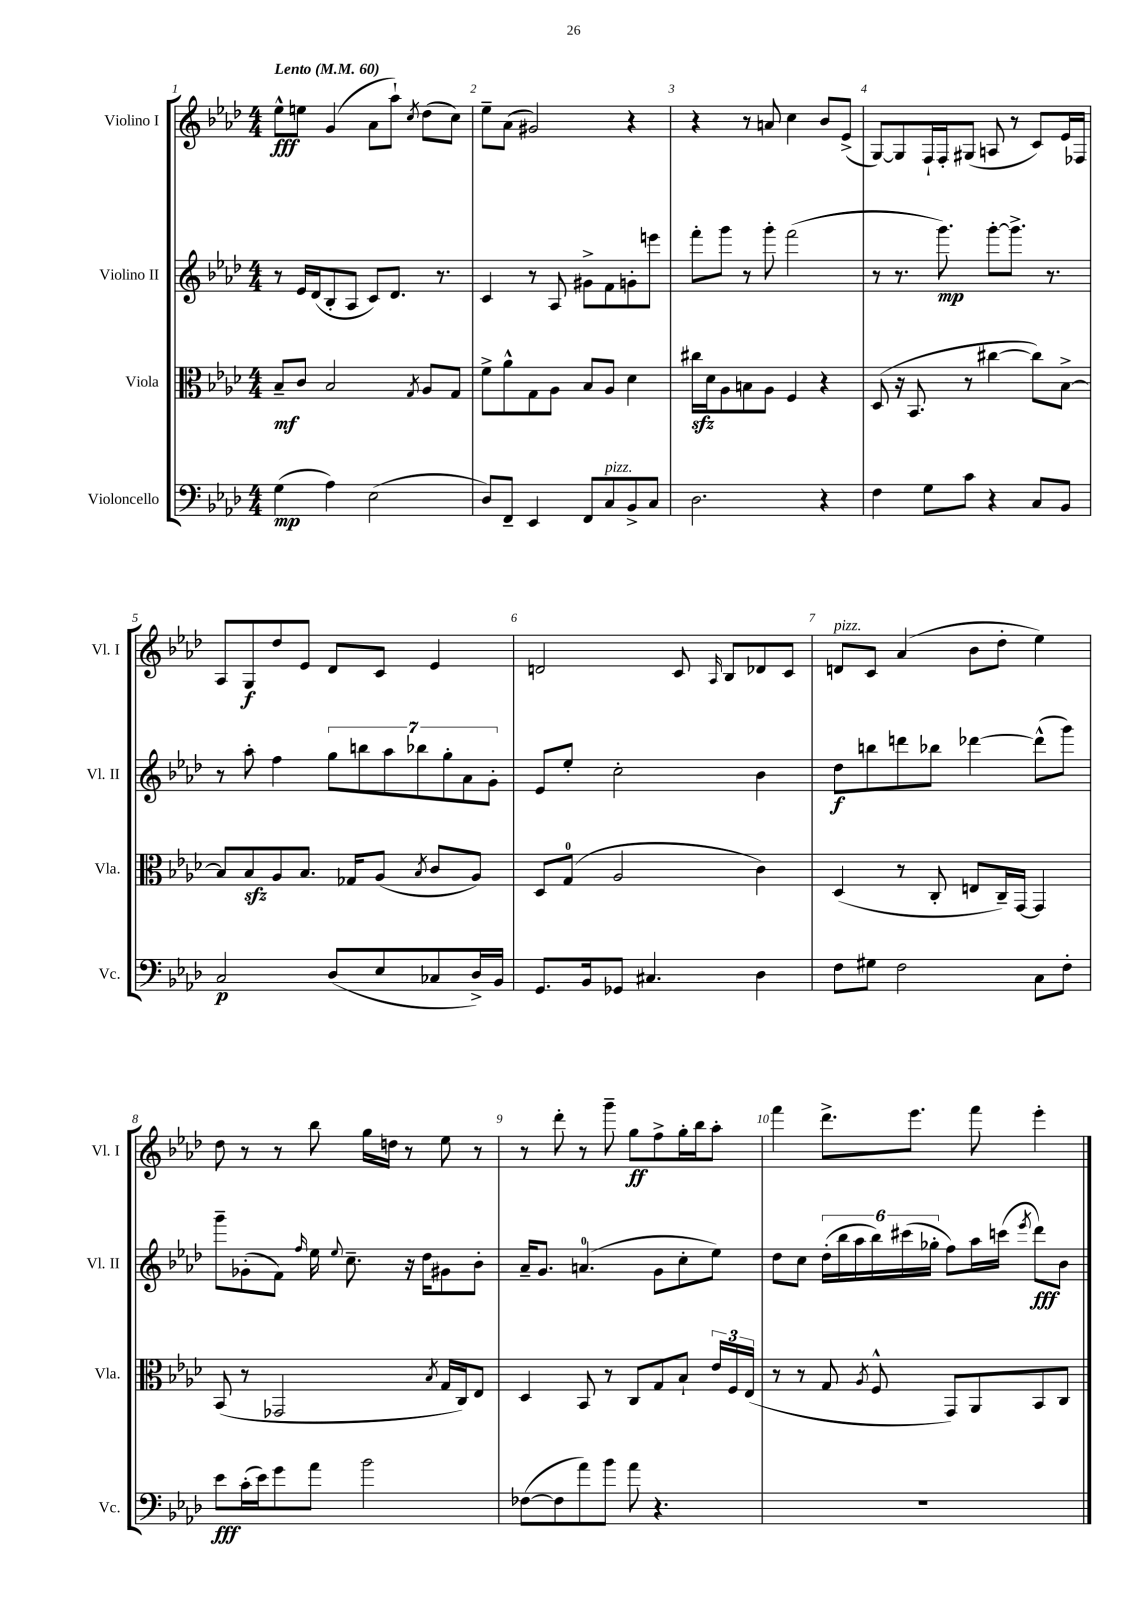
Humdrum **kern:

**kern	**dynam	**kern	**dynam	**kern	**dynam	**kern	**dynam
*part4	*part4	*part3	*part3	*part2	*part2	*part1	*part1
*staff4	*staff4	*staff3	*staff3	*staff2	*staff2	*staff1	*staff1
*I"Violoncello	*	*I"Viola	*	*I"Violino II	*	*I"Violino I	*
*I'Vc.	*	*I'Vla.	*	*I'Vl. II	*	*I'Vl. I	*
*clefF4	*	*clefC3	*	*clefG2	*	*clefG2	*
*k[b-e-a-d-]	*	*k[b-e-a-d-]	*	*k[b-e-a-d-]	*	*k[b-e-a-d-]	*
*M4/4	*	*M4/4	*	*M4/4	*	*M4/4	*
*MM60	*	*MM60	*	*MM60	*	*MM60	*
=1	=1	=1	=1	=1	=1	=1	=1
!	!	!	!	!	!	!LO:TX:a:B:t=Lento	!
(4G\	mp	8B-~/L	mf	8r	.	8ee-^^\L	fff
.	.	8c/J	.	16e-/LL	.	8een\J	.
.	.	.	.	(16d-/J	.	.	.
4A-\)	.	2B-/	.	8B-'/	.	(4g/	.
.	.	.	.	8A-/J	.	.	.
(2E-\	.	.	.	8c/L)	.	8a-\L	.
.	.	.	.	8.d-/J	.	8aa-`\J)	.
.	.	8qG/	.	.	.	8qcc/	.
.	.	8A-/L	.	.	.	(8dd-\L	.
.	.	.	.	8.r	.	.	.
.	.	8G/J	.	.	.	8cc\J)	.
=2	=2	=2	=2	=2	=2	=2	=2
8D-/L)	.	8f^\L	.	4c/	.	8ee-~\L	.
8FF~/J	.	8a-^^\	.	.	.	(8a-\J	.
4EE-/	.	8G\	.	8r	.	2g#X/)	.
.	.	8A-\J	.	8A-/	.	.	.
8FF/L	.	8B-/L	.	8g#X^\L	.	.	.
!LO:TX:a:i:t=pizz.	!	!	!	!	!	!	!
8C/	.	8A-/J	.	8f\	.	.	.
8BB-^/	.	4d-\	.	8gn'\	.	4r	.
8C/J	.	.	.	8eeen\J	.	.	.
=3	=3	=3	=3	=3	=3	=3	=3
2.D-\	.	16cc#Xzz\LL	.	8fff'\L	.	4r	.
.	.	16d-\J	.	.	.	.	.
.	.	8A-\	.	8ggg\J	.	.	.
.	.	8Bn\	.	8r	.	8r	.
.	.	8A-\J	.	8ggg'\	.	8an/	.
.	.	4F/	.	(2fff\	.	4cc\	.
4r	.	4r	.	.	.	8b-/L	.
.	.	.	.	.	.	(8e-^/J	.
=4	=4	=4	=4	=4	=4	=4	=4
4F\	.	(8D-/	.	8r	.	[8G/L)	.
.	.	16r	.	8.r	.	8G/]	.
.	.	8.BB-/	.	.	.	.	.
8G\L	.	.	.	.	.	16F`/L	.
.	.	.	.	8.ggg\)	mp	16F'/J	.
8c\J	.	8r	.	.	.	(8G#X/J	.
4r	.	[4cc#X\	.	[8ggg'\L	.	8An/	.
.	.	.	.	8.ggg^\J]	.	8r	.
8C/L	.	8cc#\L])	.	.	.	8c/L)	.
.	.	.	.	8.r	.	.	.
8BB-/J	.	[8B-^\J	.	.	.	16e-/L	.
.	.	.	.	.	.	16F-X/JJ	.
!!LO:LB:g=z
=5	=5	=5	=5	=5	=5	=5	=5
2C/	p	8B-/L]	.	8r	.	8A-/L	.
.	.	8B-zz/	.	8aa-'\	.	8G/	f
.	.	8A-/	.	4ff\	.	8dd-/	.
.	.	8.B-/J	.	.	.	8e-/J	.
(8D-/L	.	.	.	14gg\L	.	8d-/L	.
.	.	16G-X/KL	.	.	.	.	.
.	.	.	.	14bbn\	.	.	.
8E-/	.	(8A-/J	.	.	.	8c/J	.
.	.	.	.	14aa-\	.	.	.
.	.	.	.	14bb-X\	.	.	.
.	.	8qB-/	.	.	.	.	.
8C-X/	.	8c/L	.	.	.	4e-/	.
.	.	.	.	14gg'\	.	.	.
.	.	.	.	14a-\	.	.	.
16D-^/L)	.	8A-/J)	.	.	.	.	.
.	.	.	.	14g'\J	.	.	.
16BB-/JJ	.	.	.	.	.	.	.
=6	=6	=6	=6	=6	=6	=6	=6
8.GG/L	.	8D-/L	.	8e-/L	.	2dn/	.
.	.	(8G/J	.	8ee-'/J	.	.	.
16BB-/k	.	.	.	.	.	.	.
8GG-X/J	.	2A-/	.	2cc'\	.	.	.
4.C#X/	.	.	.	.	.	.	.
.	.	.	.	.	.	8c/	.
.	.	.	.	.	.	16qqA-/	.
.	.	.	.	.	.	8B-/L	.
4D-\	.	4c\)	.	4b-\	.	8d-X/	.
.	.	.	.	.	.	8c/J	.
=7	=7	=7	=7	=7	=7	=7	=7
!	!	!	!	!	!	!LO:TX:a:i:t=pizz.	!
8F\L	.	(4D-/	.	8dd-\L	f	8dn/L	.
8G#X\J	.	.	.	8bbn\	.	8c/J	.
2F\	.	8r	.	8dddn\	.	(4a-/	.
.	.	8C'/	.	8bb-X\J	.	.	.
.	.	8En/L	.	[4ddd-X\	.	8b-\L	.
.	.	16C~/L)	.	.	.	8dd-'\J	.
.	.	[16GG/JJ	.	.	.	.	.
8C\L	.	4GG/]	.	(8ddd-^^\L]	.	4ee-\)	.
8F'\J	.	.	.	8ggg\J)	.	.	.
!!LO:LB:g=z
=8	=8	=8	=8	=8	=8	=8	=8
8e-\L	fff	(8BB-/	.	8ggg~\L	.	8dd-\	.
(16c'\L	.	8r	.	(8g-X'\	.	8r	.
16e-\J)	.	.	.	.	.	.	.
8g\	.	2GG-X/	.	8f\J)	.	8r	.
.	.	.	.	16qqff/	.	.	.
8a-\J	.	.	.	16ee-\	.	8bb-\	.
.	.	.	.	8qqee-/	.	.	.
.	.	.	.	8.cc~\	.	.	.
2b-\	.	.	.	.	.	16gg\LL	.
.	.	.	.	.	.	16ddn\JJ	.
.	.	.	.	16r	.	8r	.
.	.	.	.	16dd-\KL	.	.	.
.	.	8qB-/	.	.	.	.	.
.	.	16G/LL	.	8g#X\	.	8ee-\	.
.	.	16C/J)	.	.	.	.	.
.	.	8E-/J	.	8b-'\J	.	8r	.
=9	=9	=9	=9	=9	=9	=9	=9
([8F-X\L	.	4D-/	.	16a-~/KL	.	8r	.
.	.	.	.	8.g/J	.	.	.
8F-\]	.	.	.	.	.	8ddd-'\	.
8a-\)	.	8BB-/	.	(4.an/	.	8r	.
8b-\J	.	8r	.	.	.	8ggg~\	.
8a-\	.	8C/L	.	.	.	8gg\L	ff
4.r	.	8G/	.	8g\L	.	8ff^\	.
.	.	8B-`/J	.	8cc'\	.	16gg'\L	.
.	.	.	.	.	.	16bb-\J	.
.	.	24e-/LL	.	8ee-\J)	.	8aa-'\J	.
.	.	24F/	.	.	.	.	.
.	.	(24E-/JJ	.	.	.	.	.
=10	=10	=10	=10	=10	=10	=10	=10
1r	.	8r	.	8dd-\L	.	4fff\	.
.	.	8r	.	8cc\J	.	.	.
.	.	8G/	.	(24dd-'\LL	.	8.ddd-^\L	.
.	.	.	.	24bb-\	.	.	.
.	.	.	.	24aa-\	.	.	.
.	.	8qA-/	.	.	.	.	.
.	.	8F^^/	.	24bb-\)	.	.	.
.	.	.	.	(24ccc#X\	.	.	.
.	.	.	.	.	.	8.eee-\J	.
.	.	.	.	24gg-X'\JJ	.	.	.
.	.	8GG/L)	.	8ff\L)	.	.	.
.	.	8AA-/	.	16aa-\L	.	8fff\	.
.	.	.	.	(16cccn\JJ	.	.	.
.	.	.	.	8qeee-/	.	.	.
.	.	8BB-/	.	8ddd-\L)	fff	4eee-'\	.
.	.	8C/J	.	8b-\J	.	.	.
==	==	==	==	==	==	==	==
*-	*-	*-	*-	*-	*-	*-	*-
